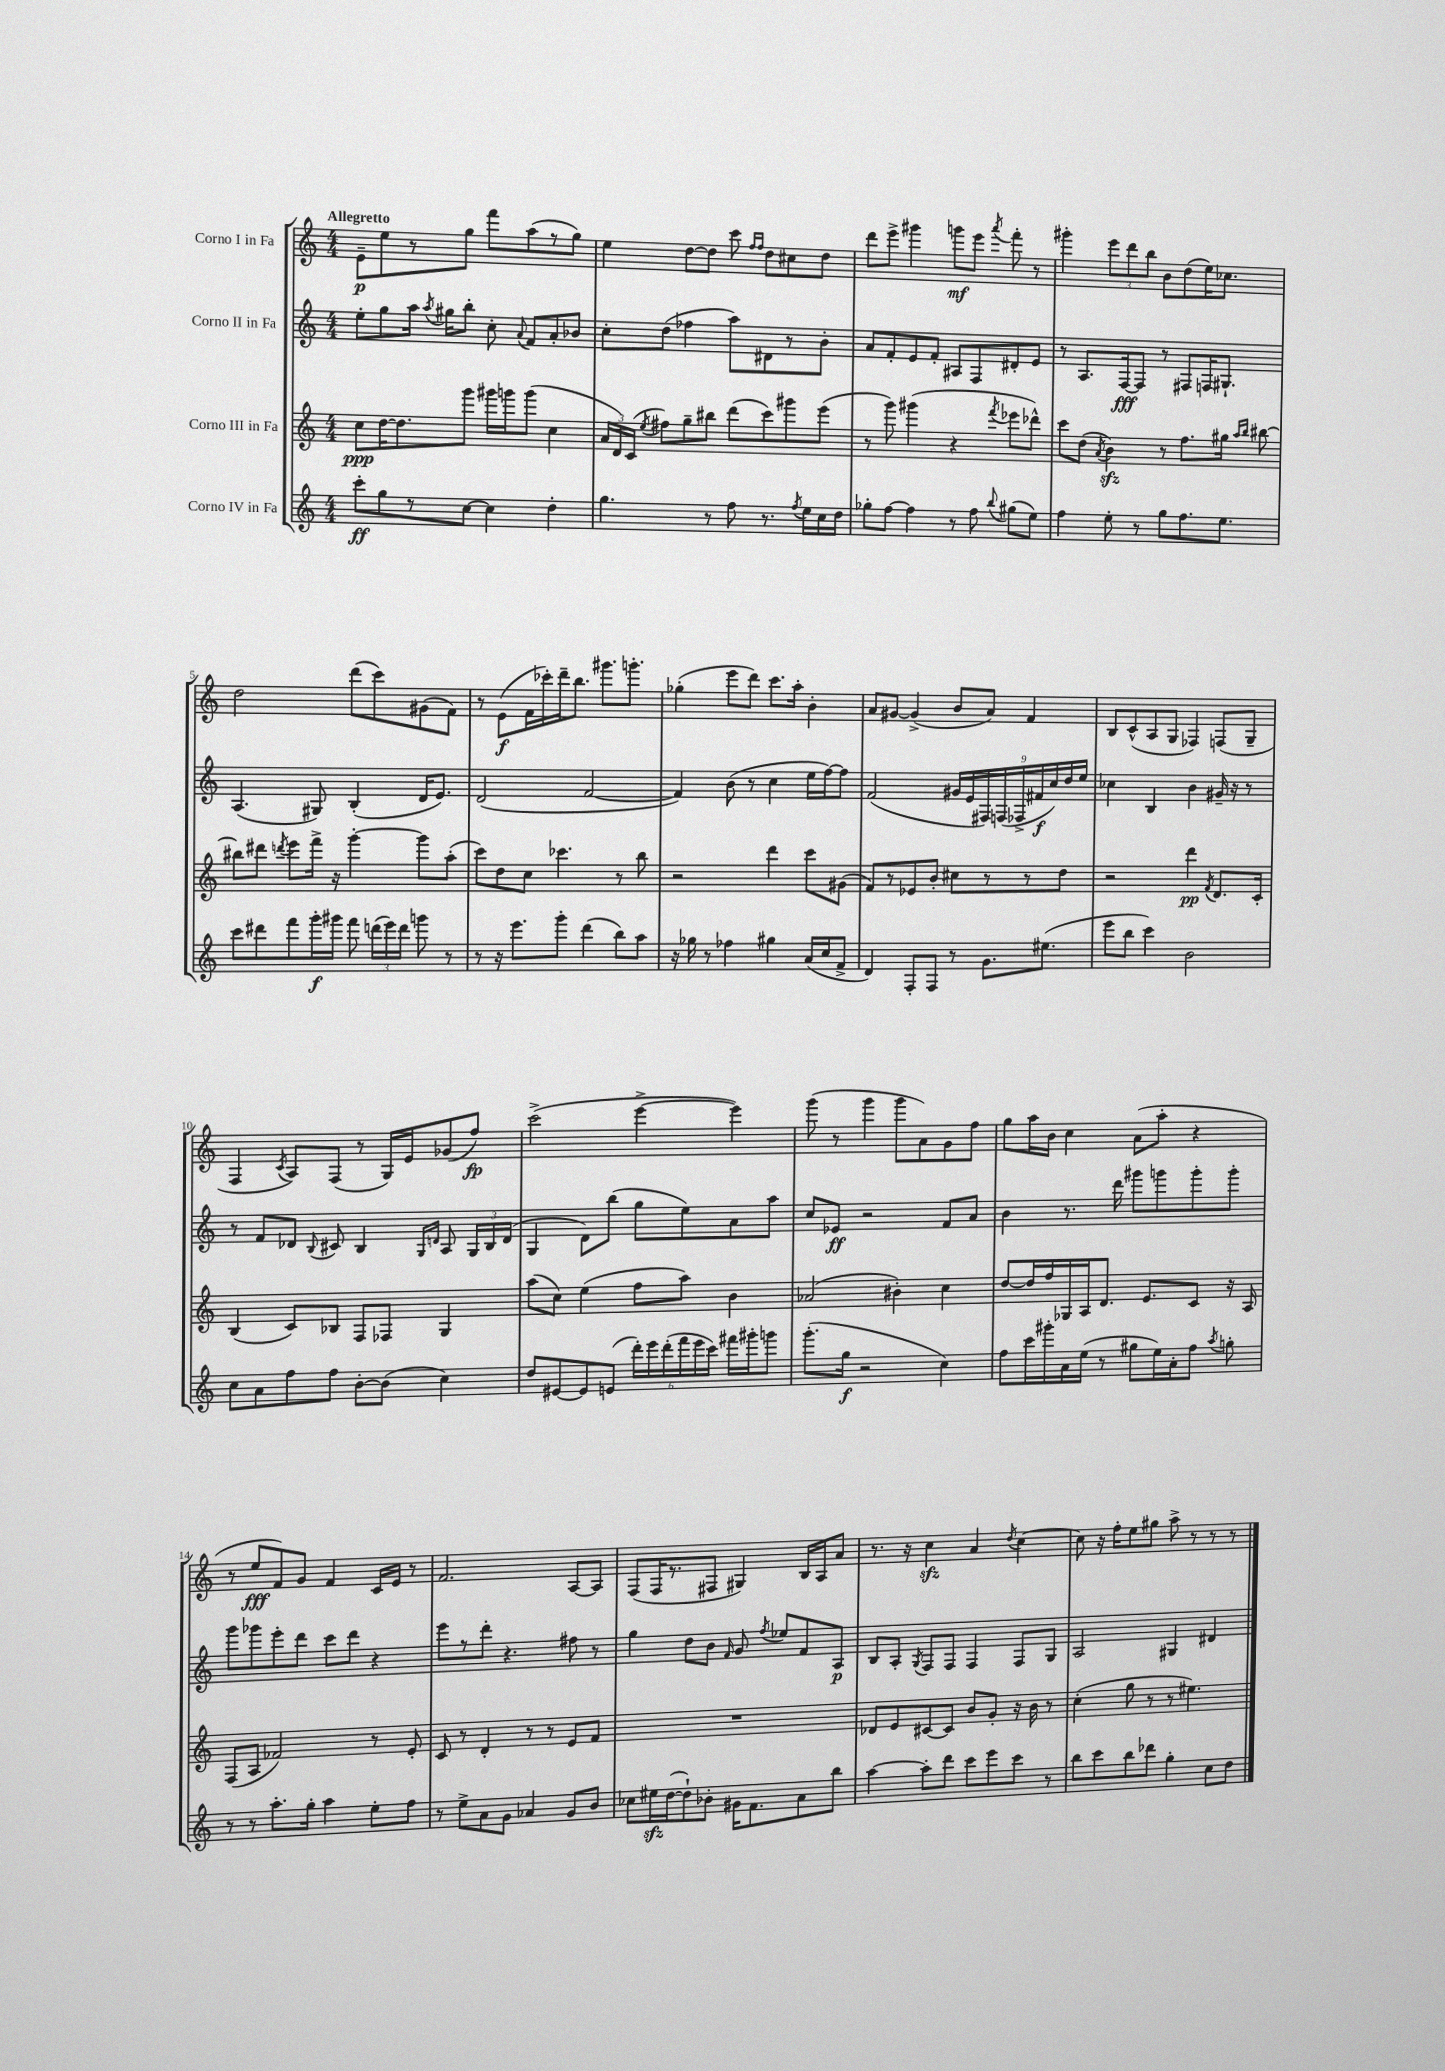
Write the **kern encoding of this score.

**kern	**dynam	**kern	**dynam	**kern	**dynam	**kern	**dynam
*part4	*part4	*part3	*part3	*part2	*part2	*part1	*part1
*staff4	*staff4	*staff3	*staff3	*staff2	*staff2	*staff1	*staff1
*I"Corno IV in Fa	*	*I"Corno III in Fa	*	*I"Corno II in Fa	*	*I"Corno I in Fa	*
*clefG2	*	*clefG2	*	*clefG2	*	*clefG2	*
*k[]	*	*k[]	*	*k[]	*	*k[]	*
*M4/4	*	*M4/4	*	*M4/4	*	*M4/4	*
=1	=1	=1	=1	=1	=1	=1	=1
!	!	!	!	!	!	!LO:TX:a:B:t=Allegretto	!
8ccc'\L	ff	8cc\L	ppp	8ee'\L	.	8e~\L	p
8gg\	.	[16dd\K	.	8gg\	.	8ee\	.
.	.	8.dd\]	.	.	.	.	.
8r	.	.	.	16aa\Jk	.	8r	.
.	.	.	.	8qaa/	.	.	.
.	.	.	.	16gg#X\KL	.	.	.
[8cc\J	.	8ggg\J	.	8bb'\J	.	8gg\J	.
4cc\]	.	16ggg#X\LL	.	8cc'\	.	8fff\L	.
.	.	16gggn\J	.	.	.	.	.
.	.	.	.	8qqa/	.	.	.
.	.	(8ggg\J	.	8f/L	.	(8aa\	.
4dd'\	.	4cc\	.	8a'/	.	8r	.
.	.	.	.	8b-X/J	.	8gg\J)	.
=2	=2	=2	=2	=2	=2	=2	=2
4.gg\	.	24a/LL	.	8cc'\L	.	4ee\	.
.	.	24d/)	.	.	.	.	.
.	.	(24c/JJ	.	.	.	.	.
.	.	8qee/	.	.	.	.	.
.	.	8ff#X\L)	.	(8dd\J	.	.	.
.	.	8gg~\	.	4ff-X\	.	[8dd\L	.
8r	.	8bb#X\J	.	.	.	8dd\J]	.
8ff\	.	(8ddd\L	.	8aa\L)	.	8ccc\	.
.	.	.	.	.	.	16qqff/LL	.
.	.	.	.	.	.	16qqff/JJ	.
8.r	.	8ccc\)	.	8d#X\	.	8dd\L	.
.	.	8ggg#X\	.	8r	.	8cc#X\	.
8qff/	.	.	.	.	.	.	.
16ee\LL	.	.	.	.	.	.	.
16cc\	.	(8eee\J	.	8b'\J	.	8dd\J	.
16dd\JJ	.	.	.	.	.	.	.
=3	=3	=3	=3	=3	=3	=3	=3
8gg-X'\L	.	8r	.	8a/L	.	8ddd\L	.
[8ff\J	.	8ggg\)	.	8f'/	.	8eee^\J	.
4ff\]	.	(4ggg#X\	.	8e/	.	4ggg#X\	.
.	.	.	.	8f'/J	.	.	.
8r	.	4r	.	8A#X/L	.	8gggn\L	mf
8ff\	.	.	.	8F/	.	8eee\J	.
8qqbb/	.	8qfff/	.	.	.	8qaaa/	.
(8gg#X\L	.	8eee-X\L	.	8d#X'/	.	8fff'\	.
8ee\J)	.	8ddd-X^^\J)	.	8e/J	.	8r	.
=4	=4	=4	=4	=4	=4	=4	=4
4ff\	.	8ccc\L	.	8r	.	4ggg#X'\	.
.	.	(8dd\J	.	8.A/L	.	.	.
.	.	8qa/	.	.	.	.	.
8ee'\	.	4bzz\)	.	.	.	12eee\L	.
.	.	.	.	[16F/k	fff	.	.
.	.	.	.	.	.	12ddd\	.
8r	.	.	.	8F/J]	.	.	.
.	.	.	.	.	.	12bb\J	.
8gg\L	.	8r	.	8r	.	8b\L	.
8.ff\	.	8.ff\L	.	8F#X/L	.	(8dd\	.
.	.	.	.	16Fn/K	.	16ee\K)	.
8.ee\J	.	16gg#X\Jk	.	8.G#X`/J	.	8.cc-X\J	.
.	.	16qqaa/LL	.	.	.	.	.
.	.	16qqbb/JJ	.	.	.	.	.
.	.	[8bb#X\	.	.	.	.	.
!!LO:LB:g=z
=5	=5	=5	=5	=5	=5	=5	=5
8ccc\L	.	8bb#X\L]	.	(4.A/	.	2dd\	.
8ddd#X\	.	8ddd#X\J	.	.	.	.	.
.	.	8qdddn/	.	.	.	.	.
8fff\	.	8eee\L	.	.	.	.	.
16ggg'\L	f	16fff^\Jk	.	8G#X/)	.	.	.
16ggg#X\JJ	.	16r	.	.	.	.	.
8fff\	.	[4ggg'\	.	(4B'/	.	(8ddd\L	.
(24dddn\LL	.	.	.	.	.	8ccc\)	.
24eee\)	.	.	.	.	.	.	.
24ddd\JJ	.	.	.	.	.	.	.
8gggn\	.	8ggg\L]	.	16d/KL	.	(8g#X\	.
.	.	.	.	8.e/J)	.	.	.
8r	.	(8aa'\J	.	.	.	8f\J)	.
=6	=6	=6	=6	=6	=6	=6	=6
8r	.	8ccc\L)	.	(2d/	.	8r	.
16r	.	8dd\	.	.	.	(8e\L	f
8.eee\L	.	.	.	.	.	.	.
.	.	8cc\J	.	.	.	16f\L	.
.	.	.	.	.	.	16ccc-X'\)	.
8ggg'\J	.	4.ccc-X\	.	.	.	16ddd~\J	.
.	.	.	.	.	.	8.bb\J	.
(4ddd\	.	.	.	[2f/	.	.	.
.	.	.	.	.	.	8.ggg#X\L	.
8bb\L)	.	8r	.	.	.	.	.
.	.	.	.	.	.	8.gggn'\J	.
8aa\J	.	8bb\	.	.	.	.	.
=7	=7	=7	=7	=7	=7	=7	=7
16r	.	2r	.	4f/])	.	(4gg-X'\	.
16gg-X\	.	.	.	.	.	.	.
8r	.	.	.	.	.	.	.
4ff-X\	.	.	.	(8b\	.	8eee\L	.
.	.	.	.	8r	.	8ddd\J)	.
4gg#X\	.	4ddd\	.	4cc\	.	8.ccc\L	.
.	.	.	.	.	.	16aa'\Jk	.
(16a/LL	.	8ccc\L	.	16ee\LL	.	4b'\	.
16cc/J	.	.	.	[16ff\J)	.	.	.
8f^/J	.	(8g#X\J	.	8ff\J]	.	.	.
=8	=8	=8	=8	=8	=8	=8	=8
4d/)	.	8f/L)	.	(2f/	.	8a/L	.
.	.	8r	.	.	.	[8g#X/J	.
8F'/L	.	8e-X/	.	.	.	(4g#^/]	.
8F/J	.	8b'/J	.	.	.	.	.
8r	.	8cc#X\L	.	18g#X/LL	.	8b/L	.
.	.	.	.	18e/	.	.	.
.	.	.	.	18F#X/)	.	.	.
8.g\L	.	8r	.	.	.	8a/J)	.
.	.	.	.	(18Fn/	.	.	.
.	.	.	.	18F-X^/	.	.	.
.	.	8r	.	.	.	4f/	.
.	.	.	.	18f#X/	f	.	.
(8.ee#X\J	.	.	.	.	.	.	.
.	.	.	.	18cc/)	.	.	.
.	.	8dd\J	.	.	.	.	.
.	.	.	.	18dd/	.	.	.
.	.	.	.	18ee/JJ	.	.	.
=9	=9	=9	=9	=9	=9	=9	=9
8eee\L	.	2r	.	4cc-X\	.	8B/L	.
8bb\J	.	.	.	.	.	(8c^^/	.
4ccc\)	.	.	.	4B/	.	8A/	.
.	.	.	.	.	.	8G/J	.
2b\	.	4ddd\	pp	4b\	.	4F-X/)	.
.	.	8qf/	.	.	.	.	.
.	.	8.d/L	.	16g#X~/	.	(8Fn/L	.
.	.	.	.	16r	.	.	.
.	.	.	.	8r	.	8G~/J	.
.	.	16c'/Jk	.	.	.	.	.
!!LO:LB:g=z
=10	=10	=10	=10	=10	=10	=10	=10
8cc\L	.	(4B/	.	8r	.	4F/	.
8a\	.	.	.	8f/L	.	.	.
.	.	.	.	.	.	8qc/	.
8ff\	.	8c/L)	.	8d-X/J	.	8A/L)	.
.	.	.	.	8qqB/	.	.	.
8ff\J	.	8B-X/J	.	8c#X/	.	(8F/J	.
[8b'\L	.	8F/L	.	4B/	.	8r	.
(8b\J]	.	8F-X/J	.	.	.	16G/LL)	.
.	.	.	.	.	.	16e/J	.
.	.	.	.	16qqG/LL	.	.	.
.	.	.	.	16qqdn/JJ	.	.	.
4cc\)	.	4G/	.	8A/	.	(8g-X/	.
.	.	.	.	24G/LL	.	8ff/J)	fp
.	.	.	.	24B/	.	.	.
.	.	.	.	(24d/JJ	.	.	.
=11	=11	=11	=11	=11	=11	=11	=11
8dd/L	.	(8aa\L	.	4G/	.	(2ccc^\	.
[8e#X/	.	8cc\J)	.	.	.	.	.
8e#/]	.	(4ee\	.	8d\L)	.	.	.
(8en/J	.	.	.	(8bb\J	.	.	.
24ddd'\LL)	.	8ff\L	.	8gg\L	.	[4eee^\	.
24eee\	.	.	.	.	.	.	.
(24ddd'\	.	.	.	.	.	.	.
24fff\	.	8aa\J)	.	8ee\)	.	.	.
24eee\	.	.	.	.	.	.	.
24ccc\JJ)	.	.	.	.	.	.	.
16fff#X\LL	.	4b\	.	8a\	.	4eee\])	.
16ggg#X'\J	.	.	.	.	.	.	.
8gggn\J	.	.	.	8aa\J	.	.	.
=12	=12	=12	=12	=12	=12	=12	=12
(8.ggg'\L	.	(2a-X/	.	8cc/L	.	(8ggg\	.
.	.	.	.	8e-X/J	ff	8r	.
16gg\Jk	f	.	.	.	.	.	.
2r	.	.	.	2r	.	4ggg\	.
.	.	4b#X'\)	.	.	.	8ggg\L	.
.	.	.	.	.	.	8a\)	.
4cc\)	.	4cc\	.	8f/L	.	8g\	.
.	.	.	.	8a/J	.	8ff\J	.
=13	=13	=13	=13	=13	=13	=13	=13
8ff\L	.	[8dd/L	.	4b\	.	8gg\L	.
16ccc\L	.	16dd/L]	.	.	.	16aa\L	.
16ggg#X'\	.	16ff/	.	.	.	16b\JJ	.
16a\	.	16G-X/	.	8.r	.	4cc\	.
(16ee\JJ	.	16A/J	.	.	.	.	.
8r	.	8.d/J	.	.	.	.	.
.	.	.	.	16ddd\	.	.	.
8gg#X\L	.	.	.	8ggg#X\L	.	(8a\L	.
.	.	8.e/L	.	.	.	.	.
16ee\L)	.	.	.	8gggn\	.	8aa'\J	.
16a'\J	.	.	.	.	.	.	.
8ff\J	.	8c/J	.	8ggg'\	.	4r	.
8qaa/	.	.	.	.	.	.	.
8ggn'\	.	16r	.	8ggg'\J	.	.	.
.	.	16A/	.	.	.	.	.
!!LO:LB:g=z
=14	=14	=14	=14	=14	=14	=14	=14
8r	.	(8F/L	.	8ggg\L	.	8r	.
8r	.	8A/J	.	8ggg-X\	.	8ee/L	fff
8.aa'\L	.	2f-X/)	.	8eee'\	.	8f/)	.
.	.	.	.	8ddd\J	.	8g/J	.
16gg'\Jk	.	.	.	.	.	.	.
4aa\	.	.	.	8ccc\L	.	4f/	.
.	.	.	.	8ddd\J	.	.	.
8ee'\L	.	8r	.	4r	.	16c/LL	.
.	.	.	.	.	.	16e/JJ	.
8ff\J	.	8e'/	.	.	.	8r	.
=15	=15	=15	=15	=15	=15	=15	=15
8r	.	8c/	.	8eee\L	.	2.f/	.
8ee^\L	.	8r	.	8r	.	.	.
8a\	.	4d'/	.	8ddd'\J	.	.	.
8g\J	.	.	.	4.r	.	.	.
4a-X/	.	8r	.	.	.	.	.
.	.	8r	.	.	.	.	.
8g/L	.	8e/L	.	8ff#X\	.	[8A/L	.
8b/J	.	8f/J	.	8r	.	8A/J]	.
=16	=16	=16	=16	=16	=16	=16	=16
8cc-X\L	.	1r	.	4gg\	.	(8F/L	.
16ee#Xzz\L	.	.	.	.	.	16F/K	.
([16dd\J	.	.	.	.	.	8.r	.
8dd`\])	.	.	.	8dd\L	.	.	.
8b-X'\J	.	.	.	8b\J	.	8F#X/J	.
.	.	.	.	16qqf/	.	.	.
16g#X\KL	.	.	.	8g/	.	4G#X/)	.
8.f\	.	.	.	.	.	.	.
.	.	.	.	8qff/	.	.	.
.	.	.	.	8ee-X/L	.	.	.
8a\	.	.	.	8f/	.	16B/LL	.
.	.	.	.	.	.	16A/J	.
8bb\J	.	.	.	8A/J	p	8a/J	.
=17	=17	=17	=17	=17	=17	=17	=17
[4aa\	.	8d-X/L	.	8B/L	.	8.r	.
.	.	8e/	.	8A'/J	.	.	.
.	.	.	.	.	.	16r	.
.	.	.	.	8qG/	.	.	.
8aa'\L]	.	[8c#X/	.	8F/L	.	4cczz\	.
8ddd\J	.	8c#/J]	.	8F/J	.	.	.
8ccc\L	.	8b/L	.	4F/	.	4a/	.
8eee\	.	8g'/J	.	.	.	.	.
.	.	.	.	.	.	8qdd/	.
8ccc\J	.	16r	.	8F/L	.	[4cc\	.
.	.	16b\	.	.	.	.	.
8r	.	8r	.	8G/J	.	.	.
=18	=18	=18	=18	=18	=18	=18	=18
8bb\L	.	(4cc'\	.	2A/	.	8cc\]	.
8ccc\	.	.	.	.	.	16r	.
.	.	.	.	.	.	16ff'\KL	.
8bb\	.	8gg\	.	.	.	8ee\	.
8ddd-X\J	.	8r	.	.	.	8gg#X\J	.
4gg'\	.	8r	.	4G#X/	.	8aa^\	.
.	.	4.ee#X\)	.	.	.	8r	.
8cc\L	.	.	.	4d#X/	.	8r	.
8dd\J	.	.	.	.	.	8r	.
==	==	==	==	==	==	==	==
*-	*-	*-	*-	*-	*-	*-	*-
